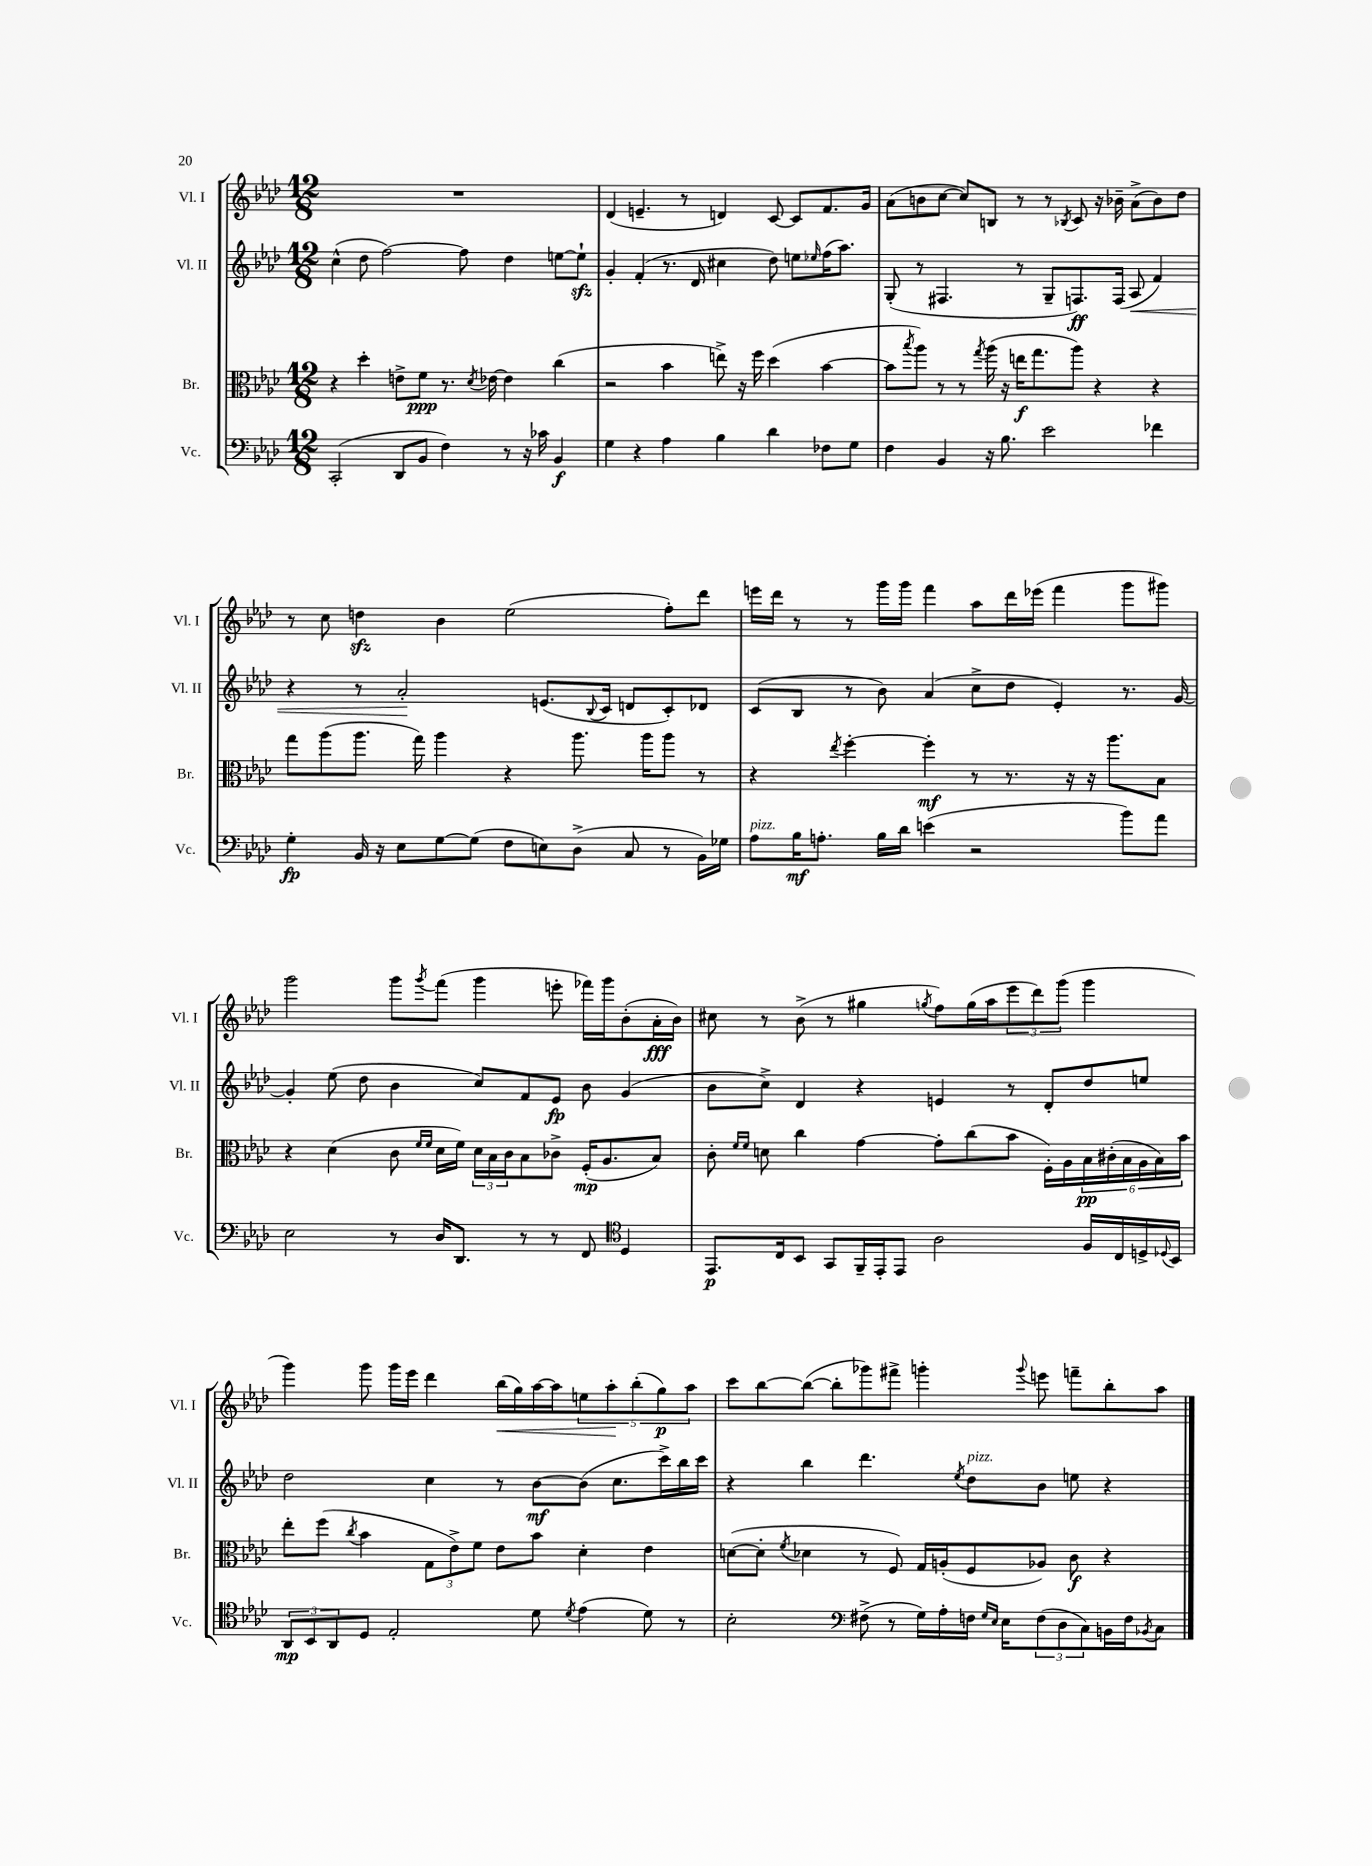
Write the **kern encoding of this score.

**kern	**kern	**kern	**kern
*staff4	*staff3	*staff2	*staff1
*clefF4	*clefC3	*clefG2	*clefG2
*k[b-e-a-d-]	*k[b-e-a-d-]	*k[b-e-a-d-]	*k[b-e-a-d-]
*M12/8	*M12/8	*M12/8	*M12/8
(2CC'	4r	(4cc^^	1.r
.	4dd-'	8dd-	.
.	.	[2ff)	.
8DD-	8e^	.	.
8BB-	8f	.	.
4F)	8.r	.	.
.	.	8ff]	.
.	8qd-	.	.
.	[16e-	.	.
8r	4e-]	4dd-	.
16r	.	.	.
16c-	.	.	.
4BB-	(4cc	[8ee	.
.	.	8ee`]	.
=	=	=	=
4G	2r	4g'	(4d-
4r	.	(4f'	4.e~
4A-	4b-	8.r	.
.	.	.	8r
.	.	16d-	.
4B-	8ee^)	4cc#	4d)
.	16r	.	.
.	16ff	.	.
4d-	(4dd-	8dd-)	[8c
.	.	8ee	8c]
.	.	16qqee-	.
8F-	[4b-	(16ff	8.f
.	.	8.aa-)	.
8G	.	.	.
.	.	.	16g
=	=	=	=
4F	8b-]	(8G'	(8a-
.	8qbb-	.	.
.	8aa-)	8r	8b
4BB-	8r	4.F#	[8cc
.	8r	.	8cc])
.	8qgg	.	.
16r	(16aa-	.	8B
8.B-	16r	.	.
.	16ee	8r	8r
.	8.gg	.	.
2e-	.	8G~	8r
.	.	.	8qB-
.	8aa-)	8.F)	8c
.	4r	.	16r
.	.	(16F	16b-~
.	.	8A-	(8a-^
4f-	4r	4f)	8b-)
.	.	.	8dd-
=	=	=	=
4G'	8gg	4r	8r
.	(8aa-	.	8cc
16BB-	8.aa-	8r	4dd
16r	.	.	.
8E-	.	2a-'	.
.	16gg)	.	.
[8G	4aa-	.	4b-
(8G]	.	.	.
8F	4r	.	(2ee-
8E)	.	(8.e	.
(8D-^	8.aa-	.	.
.	.	8qqB-	.
.	.	16c	.
8C	.	8d	.
.	16aa-	.	.
8r	8aa-	8c')	8ff')
16BB-)	8r	8d-	8ddd-
16G-	.	.	.
=	=	=	=
8A-	4r	(8c	16eee
.	.	.	16ddd-
16B-	.	8B-	8r
8.A'	.	.	.
.	8qee-	.	.
.	[4ff'	8r	8r
16B-	.	8b-)	16ggg
16d-	.	.	16ggg
(4e	4ff']	(4a-	4fff
2r	8r	8cc^	8aa-
.	8.r	8dd-	16ddd-
.	.	.	(16eee-
.	.	4e-')	4fff
.	16r	.	.
.	16r	.	.
.	8.aa-	.	.
8b-)	.	8.r	8ggg
8a-	8B-	.	8ggg#)
.	.	[16g	.
=	=	=	=
2E-	4r	4g']	2ggg
.	(4d-	(8ee-	.
.	.	8dd-	.
8r	8c	4b-	8ggg
.	16qqf	.	.
.	16qqf	.	8qggg
16D-	16d-	.	(8fff
8.DD-	16f)	.	.
.	24d-	8cc)	4ggg
.	24B-	.	.
.	24c	.	.
8r	8B-	8f	.
8r	8c-^	8e-	8eee'
8FF	(16F'	8b-	16fff-)
.	8.A-	.	16ggg
*clefC4	*	*	*
4D-	.	(4g	(8b-'
.	8B-)	.	16a-'
.	.	.	16b-)
=	=	=	=
8.EE-	8c'	8b-	8cc#
.	16qqf	.	.
.	16qqf	.	.
.	8d	8cc^)	8r
16C	.	.	.
8BB-	4cc	4d-	(8b-^
8GG	.	.	8r
16FF~	[4g	4r	4gg#
16EE-'	.	.	.
8EE-	.	.	.
.	.	.	8qgg
2A-	8g']	4e	8ff)
.	(8cc	.	(16gg
.	.	.	16aa-
.	8b-	8r	12eee-
.	.	.	12ddd-)
.	16F')	8d-'	.
.	.	.	(12ggg
.	16A-	.	.
16F	24B-	8dd-	4ggg
.	(24c#'	.	.
16C	.	.	.
.	24B-	.	.
16D^	24A-	8ee	.
.	24B-)	.	.
8qqD-	.	.	.
16BB-	.	.	.
.	24b-	.	.
=	=	=	=
12AA-	8ee-'	2dd-	4ggg)
12BB-	.	.	.
.	(8ff	.	.
12AA-	.	.	.
.	8qcc	.	.
8D-	4b-	.	8ggg
2E-'	.	.	16ggg
.	.	.	16eee-
.	12G	4cc	4ddd-
.	12e-^)	.	.
.	12f	.	.
.	8e-	8r	(16bb-
.	.	.	16gg)
8d-	8b-	[8b-	[16aa-
.	.	.	16aa-]
8qd-	.	.	.
(4e-	4d-'	(8b-]	10ee
.	.	.	10aa-'
.	.	8.cc	.
.	.	.	(10bb-'
8d-)	4e-	.	.
.	.	.	10gg)
.	.	16ccc^)	.
8r	.	16bb-	.
.	.	.	10aa-
.	.	16ccc	.
=	=	=	=
2B-'	([8d	4r	8ccc
.	8d']	.	[8bb-
.	8qf	.	.
.	4d-	4bb-	(8bb-_
.	.	.	8bb-']
*clefF4	*	*	*
(8F#^	8r	4.ddd-	8ggg-)
8r	8F)	.	8fff#^
16G)	16G	.	4ggg'
16A-'	(16A'	.	.
.	.	8qee-	.
16F	8F	8dd-	.
16qqG	.	.	.
16qqE-	.	.	.
16E-	.	.	.
.	.	.	8qqggg
(12F	8A-)	8b-	8eee
12D-	.	.	.
.	8c	8ee	8fff~
12C)	.	.	.
16BB	4r	4r	8bb-'
16F	.	.	.
8qBB-	.	.	.
8C	.	.	8aa-
==	==	==	==
*-	*-	*-	*-
